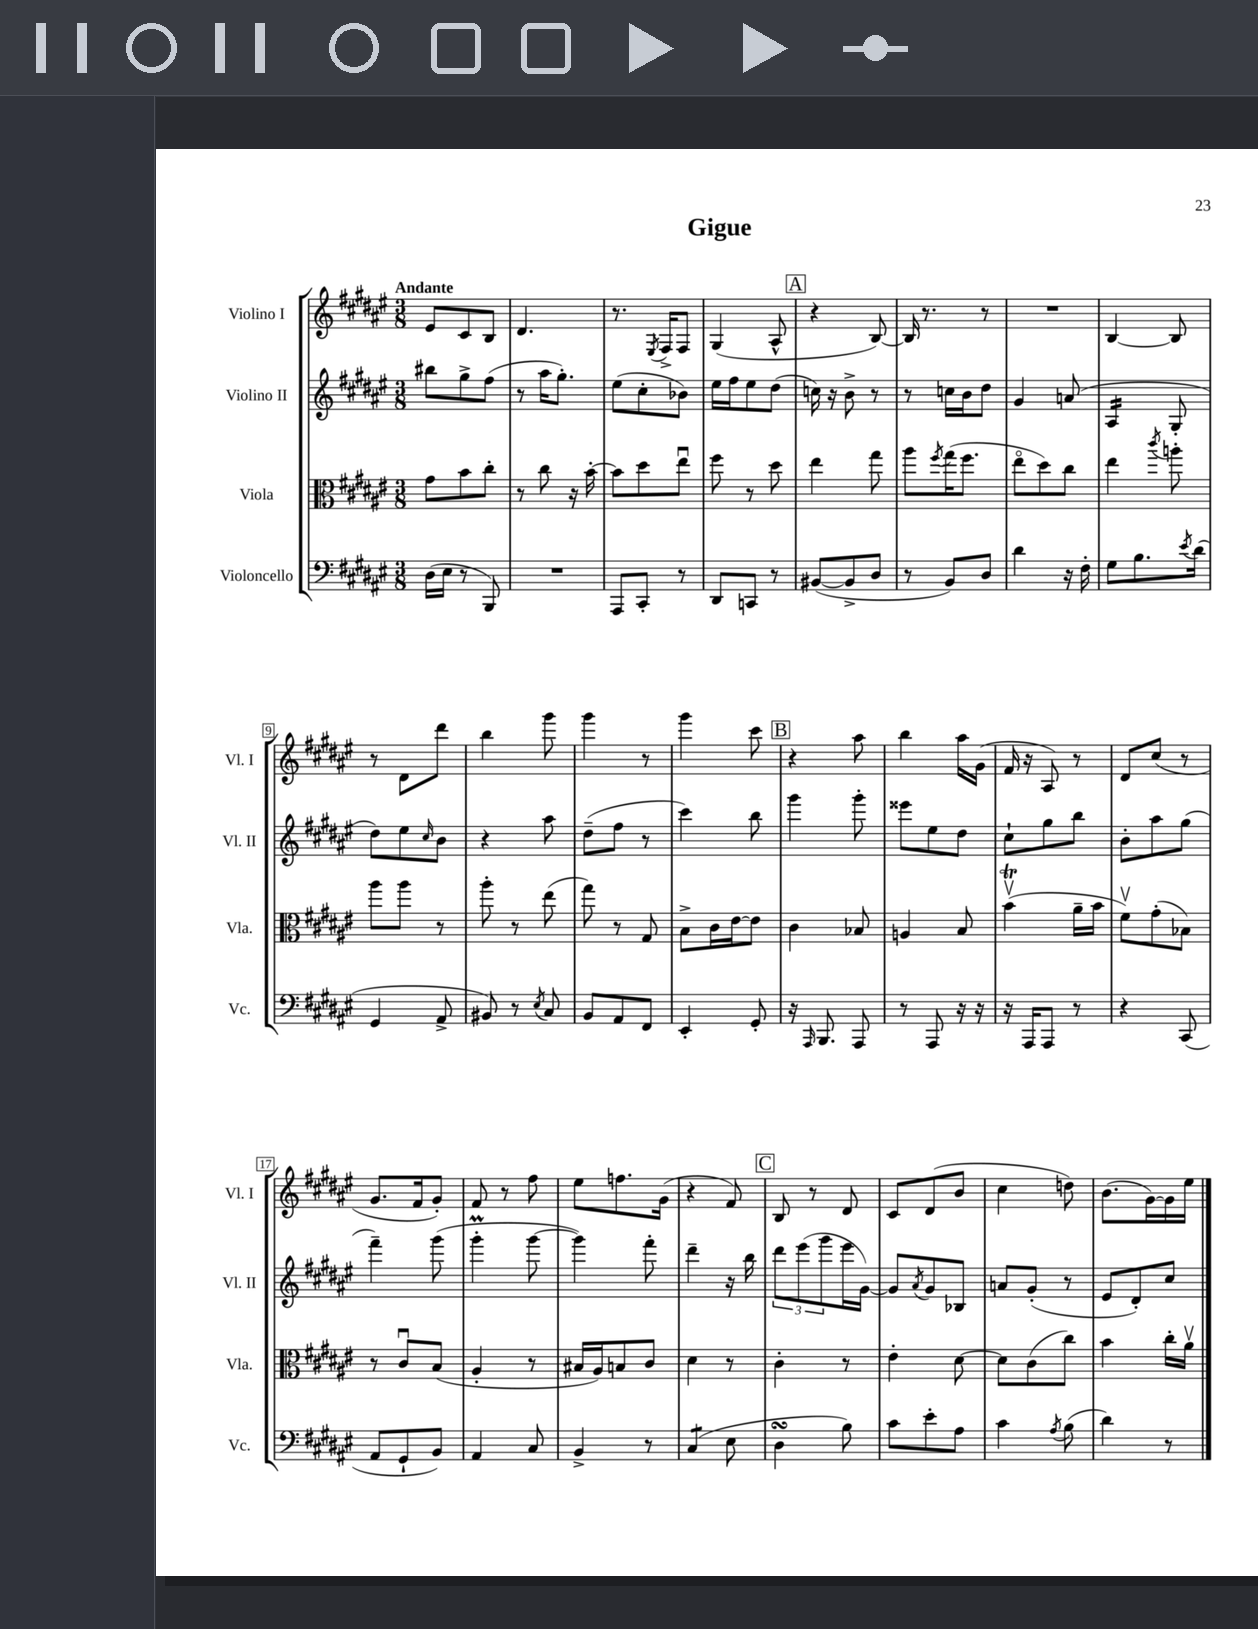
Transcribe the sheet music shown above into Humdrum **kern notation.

**kern	**kern	**kern	**kern
*staff4	*staff3	*staff2	*staff1
*clefF4	*clefC3	*clefG2	*clefG2
*k[f#c#g#d#a#e#]	*k[f#c#g#d#a#e#]	*k[f#c#g#d#a#e#]	*k[f#c#g#d#a#e#]
*M3/8	*M3/8	*M3/8	*M3/8
(16D#\LL	8g#\L	8bb#\L	8e#/L
16E#\JJ	.	.	.
8r	8b\	8gg#^\	8c#/
8BBB/)	8cc#'\J	(8ff#\J	8B/J
=	=	=	=
4.r	8r	8r	4.d#/
.	8cc#\	16aa#\LK	.
.	.	8.gg#'\J)	.
.	16r	.	.
.	[16b'\	.	.
=	=	=	=
8AAA#/L	8b\]L	(8ee#\L	8.r
8CC#'/J	8dd#\	8cc#'\	.
.	.	.	8qE#/
.	.	.	16F#^/LK
8r	8ee#u\J	8b-\J)	8F#/J
=	=	=	=
8DD#/L	8ff#\	16ee#\LL	(4G#/
.	.	16ff#\J	.
8CC/J	8r	8ee#\	.
8r	8dd#\	(8dd#\J	8A#^^/
=	=	=	=
([8BB#/L	4ee#\	16cc\)	4r
.	.	16r	.
8BB#^/]	.	8b^\	.
8D#/J	8gg#\	8r	[8B/)
=	=	=	=
8r	8aa#\L	8r	16B/]
.	.	.	8.r
.	8qff#/	.	.
8BB/L)	(16gg#\K	16cc\LL	.
.	8.ff#\J	16b\J	.
8D#/J	.	8dd#\J	8r
=	=	=	=
4d#\	8ee#o\L	4g#/	4.r
.	8dd#\)	.	.
16r	8cc#\J	(8a/	.
16F#'\	.	.	.
=	=	=	=
8G#\L	4ee#\	4A#/	[4B/
8.B\	.	.	.
.	8qccc#/	.	.
.	8aa'\	8G#'/	8B/]
8qe#/	.	.	.
(16d#\Jk	.	.	.
=	=	=	=
4GG#/	8aa#\L	8dd#\L)	8r
.	8aa#\J	8ee#\	8d#\L
.	.	16qqcc#/	.
8AA#^/	8r	8b\J	8ddd#\J
=	=	=	=
8BB#/)	8aa#'\	4r	4bb\
8r	8r	.	.
8qE#/	.	.	.
8C#/	(8ee#\	8aa#\	8ggg#\
=	=	=	=
8BB/L	8gg#\)	(8dd#~\L	4ggg#\
8AA#/	8r	8ff#\J	.
8FF#/J	8G#/	8r	8r
=	=	=	=
4EE#'/	8B^\L	4ccc#\)	4ggg#\
.	16c#\L	.	.
.	[16e#\J	.	.
8GG#'/	8e#\]J	8bb\	8ccc#\
=	=	=	=
16r	4c#\	4ggg#\	4r
16qqAAA#/	.	.	.
8.BBB/	.	.	.
8AAA#/	8B-/	8ggg#'\	8aa#\
=	=	=	=
8r	4A/	8eee##\L	4bb\
8AAA#/	.	8ee#\	.
16r	8B/	8dd#\J	16aa#\LL
16r	.	.	(16g#\JJ
=	=	=	=
16r	(4bv\	8cc#`\L	16f#/
16AAA#/LK	.	.	16r
8AAA#/J	.	8gg#\	8A#/)
8r	16a#~\LL	8bb\J	8r
.	16b\JJ	.	.
=	=	=	=
4r	8f#v\L)	8b'\L	8d#/L
.	(8g#'\	8aa#\	(8cc#/J
(8CC#/	8B-\J)	(8gg#\J	8r
=	=	=	=
8AA#/L	8r	4fff#~\)	8.g#/L
8GG#`/	8c#u/L	.	.
.	.	.	16f#/k
8BB/J)	(8B/J	(8ggg#\	8g#'/J)
=	=	=	=
4AA#/	4A#'/	4ggg#'\	8f#/
.	.	.	8r
8C#/	8r	[8ggg#\	8ff#\
=	=	=	=
4BB^/	16B#/LL	4ggg#\])	8ee#\L
.	16A#/J)	.	.
.	8B/	.	8.ff\
8r	8c#/J	8fff#'\	.
.	.	.	(16g#\Jk
=	=	=	=
(4C#/	4d#\	4ddd#~\	4r
8E#\	8r	16r	8f#/)
.	.	16bb\	.
=	=	=	=
4D#\	4c#'\	12ddd#\L	8B/
.	.	(12eee#\	.
.	.	.	8r
.	.	12ggg#\	.
8B\)	8r	16eee#\L	8d#/
.	.	[16g#\JJ)	.
=	=	=	=
8c#\L	4e#'\	8g#/]L	8c#/L
.	.	8qa#/	.
8e#'\	.	8g#/	(8d#/
8A#\J	[8d#\	8B-/J	8b/J
=	=	=	=
4c#\	8d#\]L	8a/L	4cc#\
.	(8c#\	(8g#'/J	.
8qA#/	.	.	.
(8B\	8cc#\J)	8r	8dd\)
=	=	=	=
4d#\)	4b\	8e#/L	(8.b\L
.	.	8d#'/)	.
.	.	.	[16g#\L)
8r	16cc#'\LL	8cc#/J	16g#\]
.	16a#v\JJ	.	16ee#\JJ
==	==	==	==
*-	*-	*-	*-
